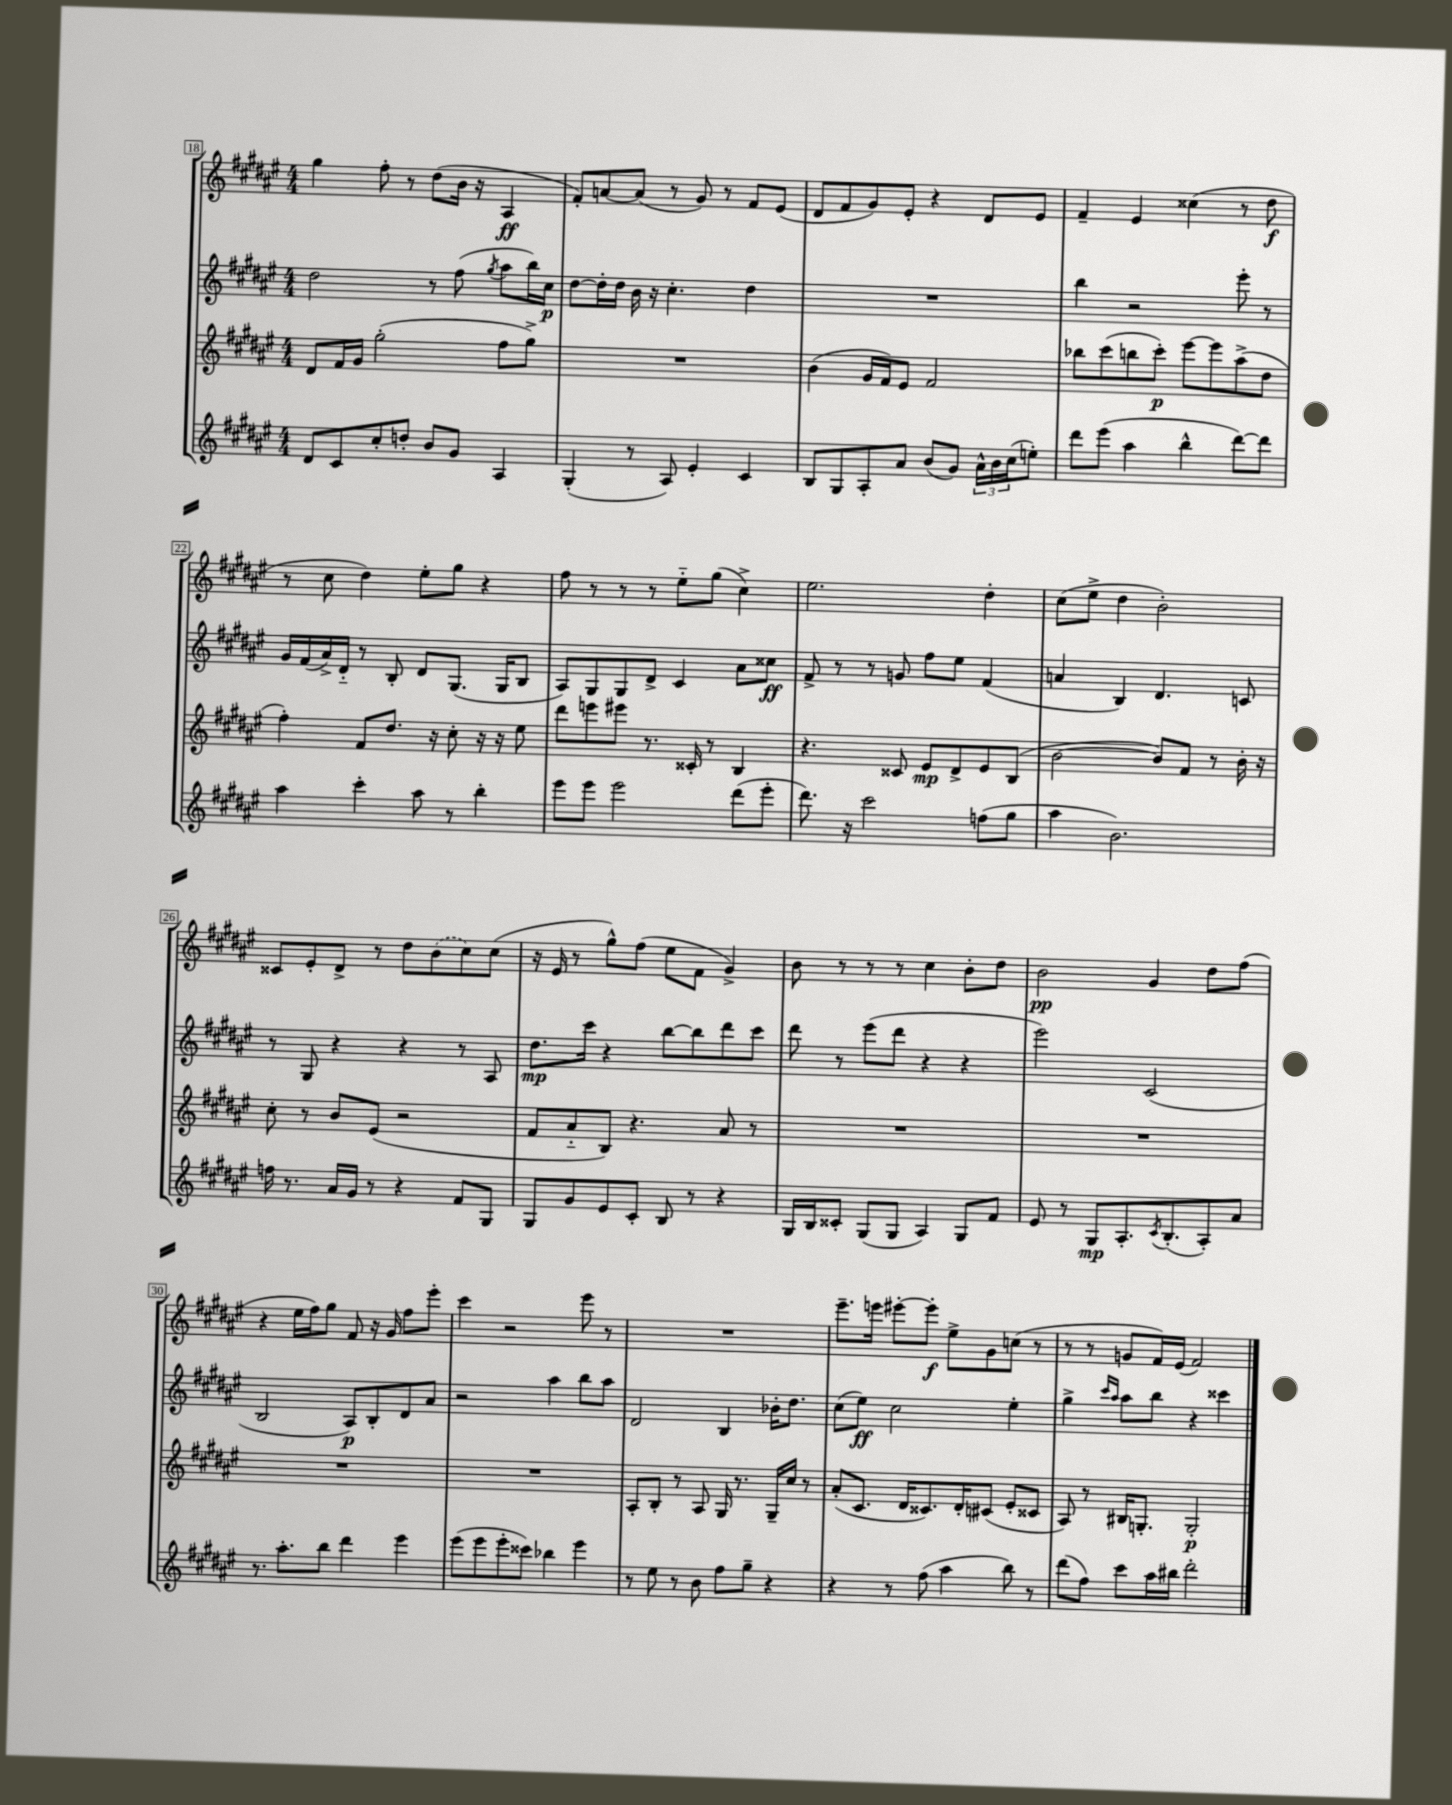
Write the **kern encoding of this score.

**kern	**kern	**kern	**kern
*staff4	*staff3	*staff2	*staff1
*clefG2	*clefG2	*clefG2	*clefG2
*k[f#c#g#d#a#e#]	*k[f#c#g#d#a#e#]	*k[f#c#g#d#a#e#]	*k[f#c#g#d#a#e#]
*M4/4	*M4/4	*M4/4	*M4/4
8d#	8d#	2dd#	4gg#
8c#	16f#	.	.
.	16g#	.	.
8cc#'	(2gg#'	.	8ff#'
8dd'	.	.	8r
8b	.	8r	(8dd#
8g#	.	(8ff#	16b
.	.	.	16r
.	.	8qgg#	.
4A#	8ff#	8aa#	4A#
.	8gg#^)	16bb)	.
.	.	16cc#	.
=	=	=	=
(4G#'	1r	[8dd#	8f#')
.	.	16dd#']	[8a
.	.	16dd#	.
8r	.	16b	(8a]
.	.	16r	.
8A#)	.	4.cc#'	8r
4e#'	.	.	8g#)
.	.	.	8r
4c#	.	4dd#	8f#
.	.	.	(8e#
=	=	=	=
8B	(4b	1r	8d#
8G#	.	.	8f#
8A#'	16g#	.	8g#)
.	16f#)	.	.
8a#	8e#	.	8e#'
(8b	2f#	.	4r
8g#)	.	.	.
24a#^^	.	.	8d#
24b	.	.	.
(24cc#	.	.	.
8ee')	.	.	8e#
=	=	=	=
8ddd#	8bb-	4bb	4f#~
(8eee#	(8ccc#	.	.
4aa#	8bb	2r	4e#
.	8ccc#')	.	.
4bb^^	[8eee#	.	(4cc##
.	8eee#]	.	.
[8ddd#)	(8aa#^	8eee#'	8r
8ddd#]	8dd#	8r	8dd#
=	=	=	=
4aa#	4ff#')	16g#	8r
.	.	(16f#	.
.	.	16a#^)	8cc#
.	.	16d#'~	.
4ccc#'	8f#	8r	4dd#)
.	8.dd#	8B'	.
8aa#	.	8d#	8ee#'
.	16r	.	.
8r	8cc#'	(8.G#	8gg#
4bb'	16r	.	4r
.	16r	16G#	.
.	8ee#	8B	.
=	=	=	=
8eee#	8ddd#	8A#)	8ff#
8eee#	8eee	8G#	8r
2eee#	8eee#	8G#	8r
.	8.r	8d#^	8r
.	.	4c#	8ee#'~
.	16c##'	.	.
.	8r	.	(8gg#
(8ddd#	4B	8a#	4cc#^)
8eee#'	.	8cc##	.
=	=	=	=
8.ddd#)	4.r	8f#^	2.ee#
.	.	8r	.
16r	.	.	.
2ccc#	.	8r	.
.	8c##	8g	.
.	8e#	8ff#	.
.	8d#^	8ee#	.
(8ff	8e#	(4f#	4dd#'
8gg#	(8B	.	.
=	=	=	=
4aa#	[2b	4a	(8cc#
.	.	.	8ee#^
2.b)	.	4B)	4dd#
.	8b])	4.d#	2b')
.	8f#	.	.
.	8r	.	.
.	16b'	8c	.
.	16r	.	.
=	=	=	=
16ff	8cc#'	8r	8c##
8.r	.	.	.
.	8r	8G#	8e#'
16a#	8b	4r	8d#^
16g#	.	.	.
8r	(8e#	.	8r
4r	2r	4r	8dd#
.	.	.	(8b
8f#	.	8r	8cc#)
8G#	.	8A#	(8cc#
=	=	=	=
8G#	8f#	8.dd#	16r
.	.	.	16e#
8g#	8a#'~	.	8r
.	.	16ccc#	.
8e#	8B)	4r	8gg#^^)
8c#'	4.r	.	(8ff#
8B	.	[8bb	8ee#
8r	.	8bb]	8f#
4r	8a#	8ddd#	4g#^)
.	8r	8ccc#	.
=	=	=	=
16G#	1r	8ddd#	8b
16B	.	.	.
8c##'	.	8r	8r
(8G#	.	(8eee#	8r
8G#	.	8ddd#	8r
4A#)	.	4r	4cc#
8G#	.	4r	8b'
8f#	.	.	8dd#
=	=	=	=
8e#	1r	2eee#)	2b
8r	.	.	.
8G#	.	.	.
8.A#'	.	.	.
.	.	(2c#	4g#
8qc#	.	.	.
(8.B'	.	.	.
8A#')	.	.	8dd#
8a#	.	.	(8ff#
=	=	=	=
8.r	1r	2B	4r
8.aa#'	.	.	.
.	.	.	16ee#
.	.	.	16ff#)
8bb	.	.	8gg#
4ddd#	.	8A#)	8f#
.	.	8B'	16r
.	.	.	16g#
4eee#	.	8d#	8ff#
.	.	8a#	8eee#'
=	=	=	=
(8eee#	1r	2r	4ccc#
8eee#	.	.	.
8eee#'	.	.	2r
8ccc##)	.	.	.
4bb-	.	4aa#	.
4eee#	.	8bb	8eee#
.	.	8aa#	8r
=	=	=	=
8r	8A#'	2d#	1r
8ee#	8B'	.	.
8r	8r	.	.
8b	8A#	.	.
8ff#	16G#	4B	.
.	8.r	.	.
8gg#~	.	.	.
4r	16G#~	16b-'	.
.	16cc#	8.dd#	.
.	8r	.	.
=	=	=	=
4r	(8a#'	(8cc#	8.eee#~
.	8.c#	8ee#)	.
.	.	.	16eee
8r	.	2cc#	[8eee#'
.	16d#	.	.
(8ff#	8.c##)	.	8eee#']
4aa#	.	.	8ee#^
.	16d#'	.	.
.	(8c#	.	8g#
8bb)	8e#'	4ee#'	(8cc
8r	8c##	.	8r
=	=	=	=
(8ddd#	8A#)	4gg#^	8r
8ff#)	8r	.	8r
.	.	16qqccc#	.
.	.	16qqaa#	.
8ccc#	16B#	8aa#	8g
.	8.G'	.	.
16aa#	.	8bb	16f#)
16bb#	.	.	(16e#
2ddd#'	2G'	4r	2f#)
.	.	4ccc##	.
==	==	==	==
*-	*-	*-	*-
